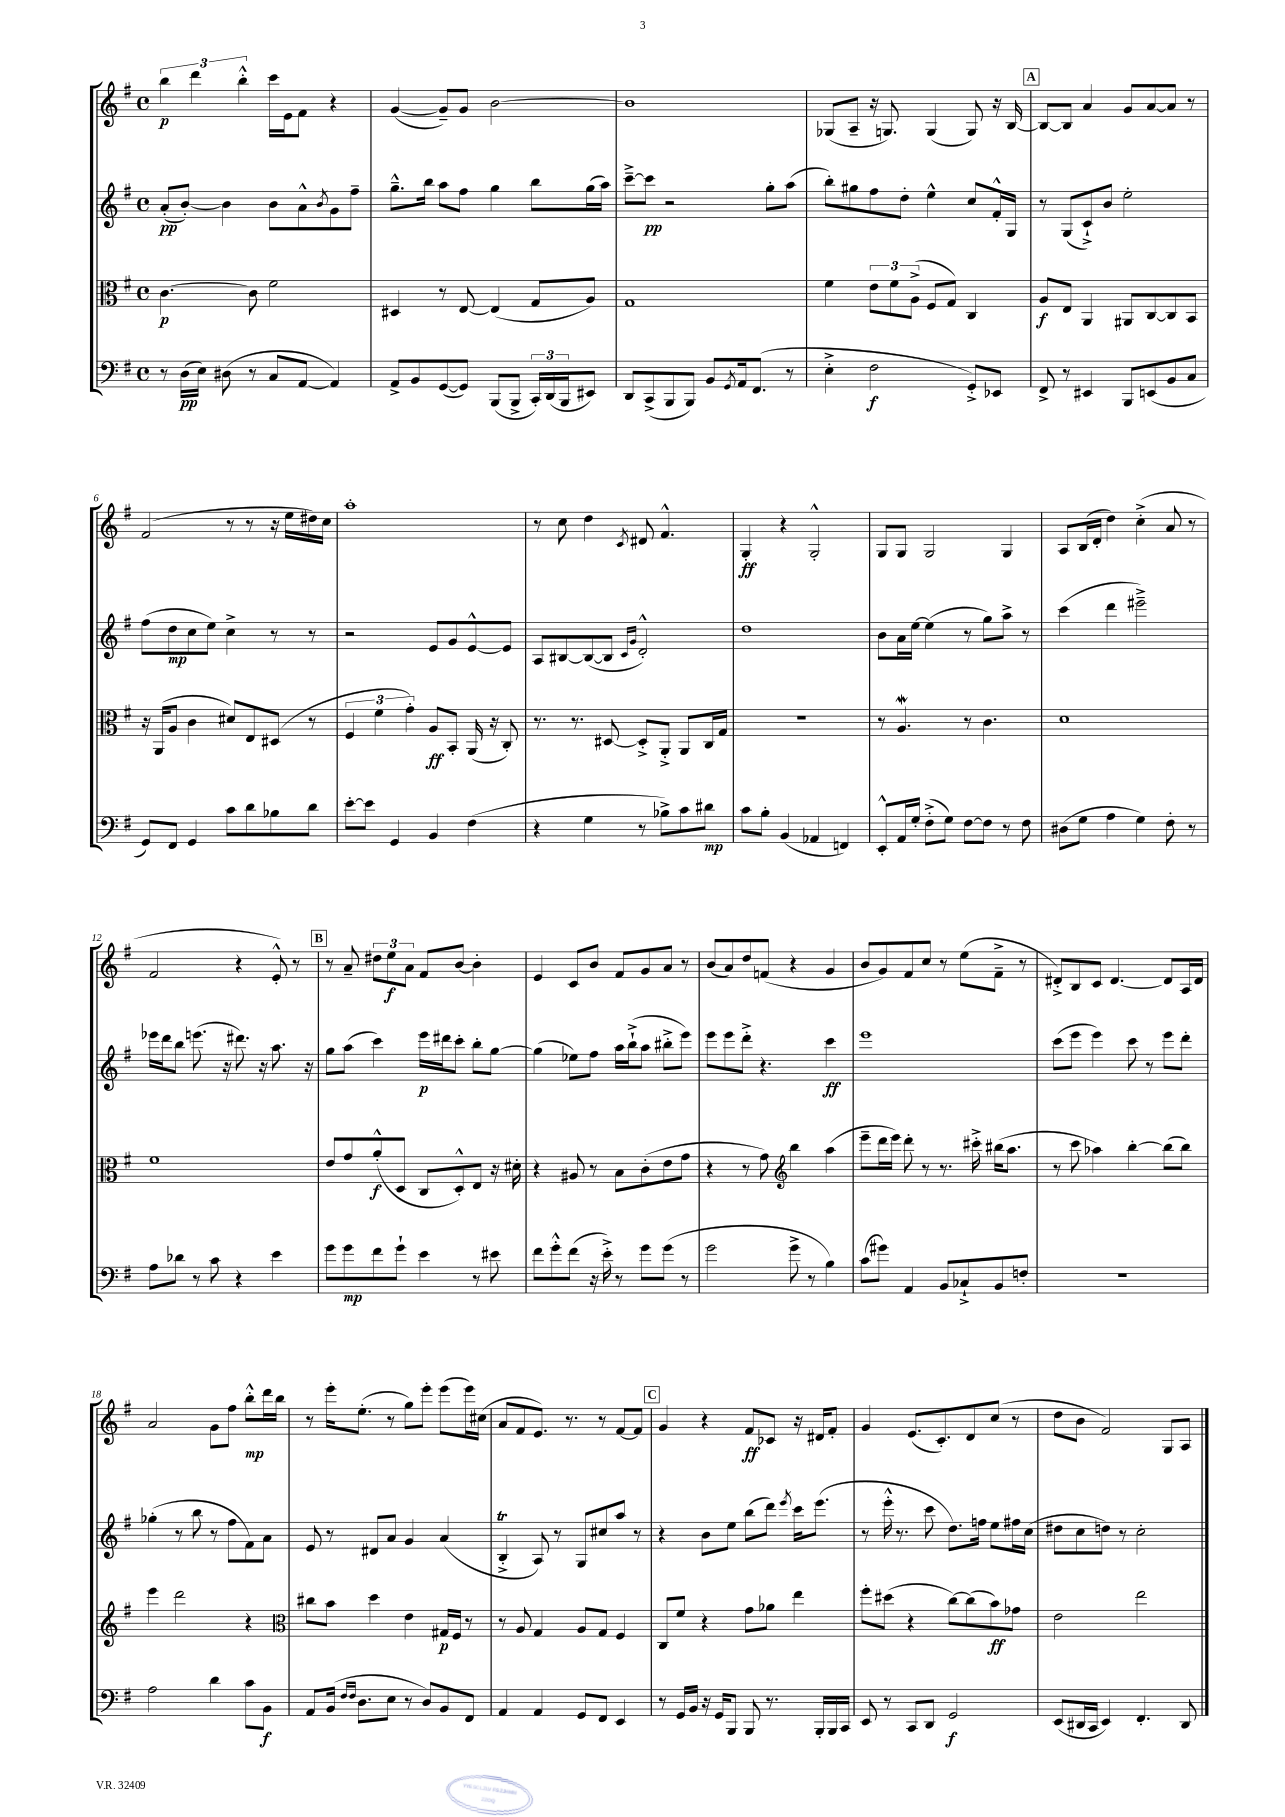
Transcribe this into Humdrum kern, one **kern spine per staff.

**kern	**kern	**kern	**kern
*staff4	*staff3	*staff2	*staff1
*clefF4	*clefC3	*clefG2	*clefG2
*k[f#]	*k[f#]	*k[f#]	*k[f#]
*M4/4	*M4/4	*M4/4	*M4/4
*met(c)	*met(c)	*met(c)	*met(c)
8r	[4.c	(8a'	6bb
(16D	.	[8b')	.
.	.	.	6ddd
16E)	.	.	.
(8D#	.	4b]	.
.	.	.	6bb'^^
8r	8c]	.	.
8C	2f#	8b	16ccc
.	.	.	16e
[8AA	.	8a^^	8f#
.	.	8qb	.
4AA])	.	8g	4r
.	.	8ff#~	.
=	=	=	=
8AA^	4D#	8.gg~^^	([4g
8BB	.	.	.
.	.	16bb	.
([8GG	8r	8aa	8g~])
8GG])	[8E	8ff#	8g
(8BBB	(4E]	4gg	[2b
8BBB^	.	.	.
24CC')	8G	8bb	.
(24DD	.	.	.
24BBB	.	.	.
8EE#)	8A)	(16gg	.
.	.	16aa)	.
=	=	=	=
8DD	1G	[8ccc~^	1b]
(8CC^	.	8ccc]	.
8BBB	.	2r	.
8BBB)	.	.	.
8BB	.	.	.
8qGG	.	.	.
16AA	.	.	.
(8.FF#	.	.	.
.	.	8gg'	.
8r	.	(8aa	.
=	=	=	=
4E'^	4f#	8bb')	(8G-
.	.	8gg#	8A~
2F#	12e	8ff#	16r
.	.	.	8.G)
.	12f#	.	.
.	.	8dd'	.
.	(12A^	.	.
.	8F#	4ee^^	(4G
.	8G)	.	.
8GG'^)	4C	8cc	8G)
8EE-	.	16f#'^^	16r
.	.	16G	[16B
=	=	=	=
8FF#^	8A	8r	8B_
8r	8E	(8G	8B]
4EE#	4AA	8c`^)	4a
.	.	8b	.
8BBB	8AA#	2ee'	8g
(8EE	[8C	.	[8a
8BB	8C]	.	8a]
8C	8BB	.	8r
=	=	=	=
8GG)	16r	(8ff#	(2f#
.	(16AA	.	.
8FF#	8A	8dd	.
4GG	4c	8cc	.
.	.	8ee)	.
8c	8d#)	4cc^	8r
8d	8E	.	8r
8B-	(8D#	8r	16r
.	.	.	16ee
8d	8r	8r	16dd#)
.	.	.	16cc
=	=	=	=
[8e'	6F#	2r	1aa'
8e]	.	.	.
.	6f#	.	.
4GG	.	.	.
.	6g')	.	.
4BB	8A	8e	.
.	8BB'	8g	.
(4F#	(16AA	[8e^^	.
.	16r	.	.
.	8C')	8e]	.
=	=	=	=
4r	8.r	8A	8r
.	.	[8B#	8cc
.	8.r	.	.
4G	.	(8B#_	4dd
.	[8D#	8B#]	.
.	.	16qqc	.
.	.	16qqg	8qc
8r	8D#'^]	2d'^^)	8d#
8B-^)	8AA'^	.	4.f#^^
8c	8AA	.	.
8d#	16C	.	.
.	16G	.	.
=	=	=	=
8c	1r	1dd	4G'
8B'	.	.	.
(4BB	.	.	4r
4AA-	.	.	2G'^^
4FF)	.	.	.
=	=	=	=
8EE'^^	8r	8b	8G
16AA	4.A	16a	8G
16G'	.	[16ee	.
(8F#'^	.	(4ee]	2G
8G)	.	.	.
[8F#	8r	8r	.
8F#]	4.c	8gg)	.
8r	.	8aa^	4G
8F#	.	8r	.
=	=	=	=
(8D#	1d	(4ccc	8A
8G	.	.	(16B
.	.	.	16d'
4A	.	4ddd	4dd)
4G)	.	2eee#~^)	(4cc'^
8F#'	.	.	8a
8r	.	.	8r
=	=	=	=
8A	1f#	16eee-	2f#
.	.	16ddd	.
8d-	.	8bb	.
8r	.	(8.eee	.
8c	.	.	.
.	.	16r	.
4r	.	8.ddd#)	4r
.	.	16r	.
4e	.	8.aa	8e'^^)
.	.	.	8r
.	.	16r	.
=	=	=	=
8g	8e	8gg	8r
8g	8g	(8aa	8a~
8f#	(8a'^^	4ccc)	12dd#
.	.	.	12ee
8g`	8D	.	.
.	.	.	12a
4e	8C	16eee	8f#
.	.	16ddd#	.
.	8D'^^)	8ccc'	[8b
8r	8E	8bb'	4b']
8e#	16r	[8gg	.
.	16d#'	.	.
=	=	=	=
8f#	4r	(4gg]	4e
8g'^^	.	.	.
(8f#	8A#	8ee-)	8c
16r	8r	8ff#	8b
16e'^)	.	.	.
8r	8B	16aa	8f#
.	.	(16bb`^	.
8g	(8c'	8aa	8g
(8g	8e	8bb#'^	8a
8r	8g	8eee)	8r
=	=	=	=
2g	4r	8eee	(8b
.	.	8eee	8a)
.	8r	8ddd'^	8dd
.	8g)	4.r	(8f
*	*clefG2	*	*
8g^	4bb	.	4r
8r	.	.	.
4B)	(4aa	4ccc	4g
=	=	=	=
(8c	8eee~	1eee	8b
8g#)	16ddd	.	8g)
.	16eee)	.	.
4AA	8ddd'	.	8f#
.	8r	.	8cc
8BB	8.r	.	8r
8C-`^	.	.	(8ee
.	16ccc#'^	.	.
8BB	(16bb#	.	8f#~^
.	8.aa	.	.
8F'	.	.	8r
=	=	=	=
1r	8r	(8ccc	8d#'^)
.	8ccc	8eee	8B
.	4aa-)	4eee)	8c
.	.	.	[4.d#
.	[4bb'	8ccc	.
.	.	8r	.
.	(8bb]	8eee	8d#]
.	8bb)	8ddd'	16A
.	.	.	16d#
=	=	=	=
2A	4eee	(4gg-'	2a
.	2ddd	8r	.
.	.	8bb	.
4d	.	8r	8g
.	.	8ff#	8ff#
8c	4r	8f#)	8bb'^^
8BB	.	8a	16ddd
.	.	.	16bb
=	=	=	=
*	*clefC3	*	*
8AA	8cc#	8e	8r
(16BB	8b	8r	16eee'
16qqF#	.	.	.
16qqF#	.	.	.
8.D	.	.	(8.ee'
.	4dd	8d#	.
8E	.	8a	8r
8r	4e	4g	8gg)
8D)	.	.	8eee'
8BB	16G#	(4a	(8eee
.	16F#	.	.
8FF#	8r	.	16eee)
.	.	.	(16cc#
=	=	=	=
4AA	8r	4B'^	8a
.	8A	.	8f#
4AA	4G	8A)	8.e)
.	.	8r	.
.	.	.	8.r
8GG	8A	8G	.
8FF#	8G	8cc#	8r
4EE	4F#	8aa	[8f#
.	.	8r	8f#]
=	=	=	=
8r	8C	4r	4g
16GG	8f#	.	.
16BB	.	.	.
16r	4r	8b	4r
16GG	.	.	.
8BBB	.	8ee	.
8BBB	8g	(8bb	8f#
8.r	8a-	8ddd)	8c-
.	.	8qeee	.
.	4ee	16ccc	16r
16BBB'	.	(8.eee	16d#
16BBB	.	.	8f#'
16CC	.	.	.
=	=	=	=
8EE	8ff#'	8r	4g
8r	(8dd#	16eee'^^	.
.	.	8.r	.
8CC	4r	.	(8.e
8DD	.	8ccc	.
.	.	.	8.c')
2GG	[8cc)	8.dd)	.
.	(8cc]	.	8d
.	.	16ff	.
.	8b)	8ee	(8cc
.	8g-	16ff#	8r
.	.	(16cc	.
=	=	=	=
(8EE	2e	8dd#	8dd
16DD#	.	8cc	8b
16CC	.	.	.
4EE)	.	8dd)	2f#)
.	.	8r	.
4.FF#'	2ee	2cc'	.
.	.	.	8G
8DD#	.	.	8A
==	==	==	==
*-	*-	*-	*-
